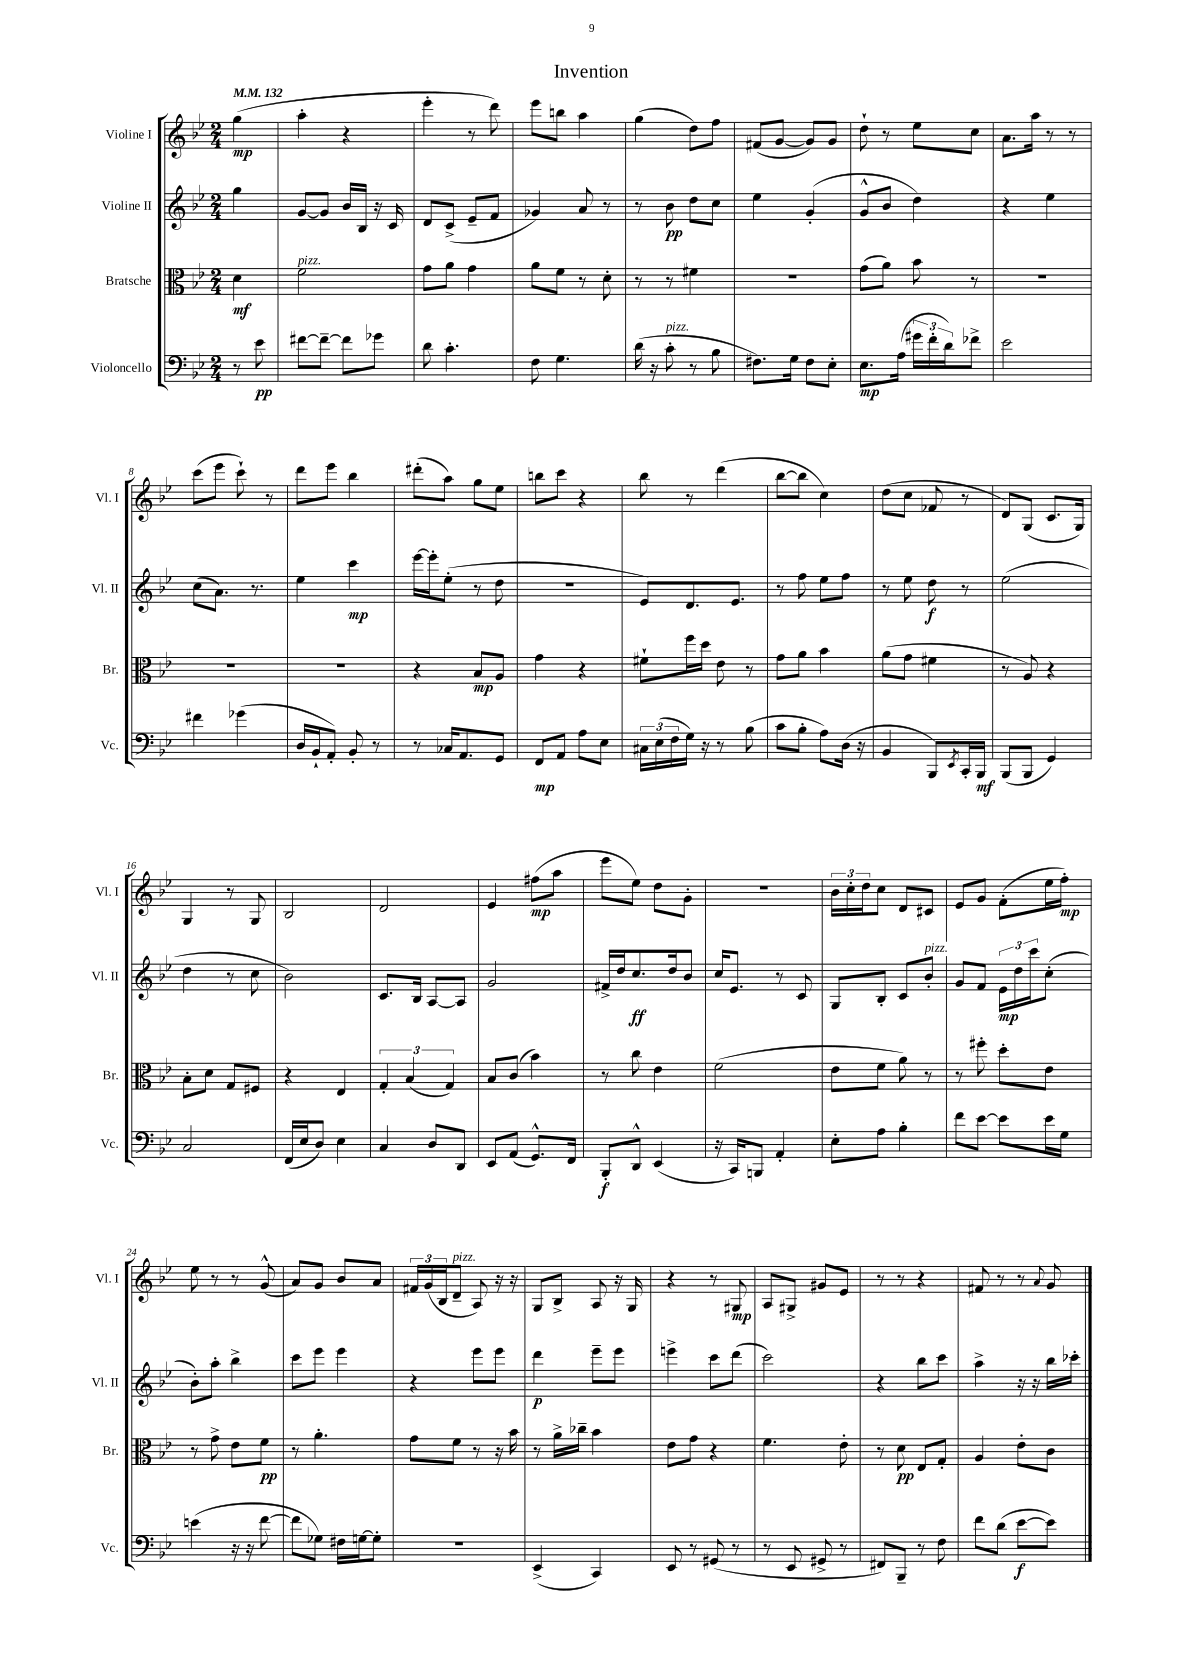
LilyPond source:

\header { title = "Invention" }
<<
\new StaffGroup <<
\new Staff = "s0" \with { instrumentName = "Violine I" shortInstrumentName = "Vl. I" } {
    \clef treble \key bes \major \numericTimeSignature \time 2/4 \partial 4 \tempo 4 = 132
    g''4\mp( |
    a''4-. r4 |
    ees'''4-. r8 d'''8) |
    ees'''8 b''8 a''4 |
    g''4( d''8) f''8 |
    fis'8( g'8~ g'8) g'8 |
    d''8-! r8 ees''8 c''8 |
    a'8. a''16 r8 r8 |
    c'''8( ees'''8 c'''8-!) r8 |
    d'''8 ees'''8 bes''4 |
    dis'''8-.( a''8) g''8 ees''8 |
    b''8 c'''8 r4 |
    bes''8 r8 d'''4( |
    bes''8~ bes''8 c''4) |
    d''8( c''8 fes'8 r8 |
    d'8) g8( c'8. g16) |
    g4 r8 g8 |
    bes2 |
    d'2 |
    ees'4 fis''8\mp( a''8 |
    ees'''8 ees''8) d''8 g'8-. |
    r2 |
    \tuplet 3/2 { bes'16 c''16-. d''16 } c''8 d'8 cis'8 |
    ees'8 g'8 f'8-.( ees''16 f''16-.\mp) |
    ees''8 r8 r8 g'8-^( |
    a'8) g'8 bes'8 a'8 |
    \tuplet 3/2 { fis'16 g'16( bes16 } d'8--^\markup { \italic "pizz." } a8) r16 r16 |
    g8 bes8-> a8 r16 g16 |
    r4 r8 gis8\mp |
    a8 gis8-> gis'8 ees'8 |
    r8 r8 r4 |
    fis'8 r8 r8 \appoggiatura { a'8 } g'8 \bar "|." |
}
\new Staff = "s1" \with { instrumentName = "Violine II" shortInstrumentName = "Vl. II" } {
    \clef treble \key bes \major \numericTimeSignature \time 2/4 \partial 4
    g''4 |
    g'8~ g'8 bes'16 bes16 r16 c'16 |
    d'8 c'8->( ees'8-- f'8 |
    ges'4) a'8 r8 |
    r8 bes'8\pp d''8 c''8 |
    ees''4 g'4-.( |
    g'8-^ bes'8 d''4) |
    r4 ees''4 |
    c''8( a'8.) r8. |
    ees''4 c'''4\mp |
    ees'''16~ ees'''16-. ees''8-.( r8 d''8 |
    R2 |
    ees'8) d'8. ees'8. |
    r8 f''8 ees''8 f''8 |
    r8 ees''8 d''8\f r8 |
    ees''2( |
    d''4 r8 c''8 |
    bes'2) |
    c'8. bes16 a8~ a8 |
    g'2 |
    fis'16-> d''16 c''8.\ff d''16 bes'8 |
    c''16 ees'8. r8 c'8 |
    g8 bes8-. c'8 bes'8-.^\markup { \italic "pizz." } |
    g'8 f'8 \tuplet 3/2 { ees'16\mp d''16 c'''16 } c''8-.( |
    bes'8-.) a''8-. bes''4-> |
    c'''8 ees'''8 ees'''4 |
    r4 ees'''8 ees'''8 |
    d'''4\p ees'''8-- ees'''8 |
    e'''4-> c'''8 d'''8( |
    c'''2) |
    r4 bes''8 c'''8 |
    a''4-> r16 r16 bes''16 ces'''16-. \bar "|." |
}
\new Staff = "s2" \with { instrumentName = "Bratsche" shortInstrumentName = "Br." } {
    \clef alto \key bes \major \numericTimeSignature \time 2/4 \partial 4
    d'4\mf |
    f'2^\markup { \italic "pizz." } |
    g'8 a'8 g'4 |
    a'8 f'8 r8 d'8-. |
    r8 r8 fis'4 |
    R2 |
    g'8( a'8) bes'8 r8 |
    R2 |
    R2 |
    R2 |
    r4 bes8\mp a8 |
    g'4 r4 |
    fis'8-! f''16 d''16 ees'8 r8 |
    g'8 a'8 bes'4 |
    a'8( g'8 fis'4 |
    r8 a8) r4 |
    bes8-. d'8 g8 fis8 |
    r4 ees4 |
    \tuplet 3/2 { g4-. bes4( g4) } |
    bes8 c'8( bes'4) |
    r8 c''8 ees'4 |
    f'2( |
    ees'8 f'8 a'8) r8 |
    r8 fis''8-. d''8-. ees'8 |
    r8 g'8-> ees'8 f'8\pp |
    r8 a'4.-. |
    g'8 f'8 r8 r16 bes'16 |
    r8 a'16-> ces''16-- bes'4 |
    ees'8 g'8 r4 |
    f'4. ees'8-. |
    r8 d'8\pp ees8 g8-. |
    a4 ees'8-. c'8 \bar "|." |
}
\new Staff = "s3" \with { instrumentName = "Violoncello" shortInstrumentName = "Vc." } {
    \clef bass \key bes \major \numericTimeSignature \time 2/4 \partial 4
    r8 ees'8\pp |
    fis'8~ fis'8~-- fis'8 ges'8 |
    d'8 c'4.-. |
    f8 g4. |
    d'16( r16 c'8-.^\markup { \italic "pizz." } r8 bes8 |
    fis8.) g16 fis8 ees8-. |
    ees8.\mp a16( \tuplet 3/2 { gis'16 f'16-. d'16) } fes'8-> |
    ees'2 |
    fis'4 ges'4( |
    d16 bes,16-! a,8-.) bes,8-. r8 |
    r8 ces16 a,8. g,8 |
    f,8\mp a,8 a8 ees8 |
    \tuplet 3/2 { cis16 ees16( f16 } g16) r16 r8 bes8( |
    c'8 bes8-. a8) d16( r16 |
    bes,4 bes,,8) \acciaccatura { ees,8 } c,16-. bes,,16\mf |
    bes,,8( bes,,8 g,4) |
    c2 |
    f,16( ees16 d8) ees4 |
    c4 d8 d,8 |
    ees,8 a,8( g,8.-^) f,16 |
    bes,,8-.\f d,8-^ ees,4( |
    r16 c,16) b,,8 a,4-. |
    ees8-. a8 bes4-. |
    f'8 ees'8~ ees'8 ees'16 g16 |
    e'4( r16 r16 f'8~ |
    f'8 ges8) fis16 g16~ g8-. |
    R2 |
    ees,4->( c,4) |
    ees,8 r8 gis,8( r8 |
    r8 ees,8 gis,8-> r8 |
    fis,8) bes,,8-- r8 f8 |
    f'8 d'8( ees'8~\f ees'8) \bar "|." |
}
>>
>>
